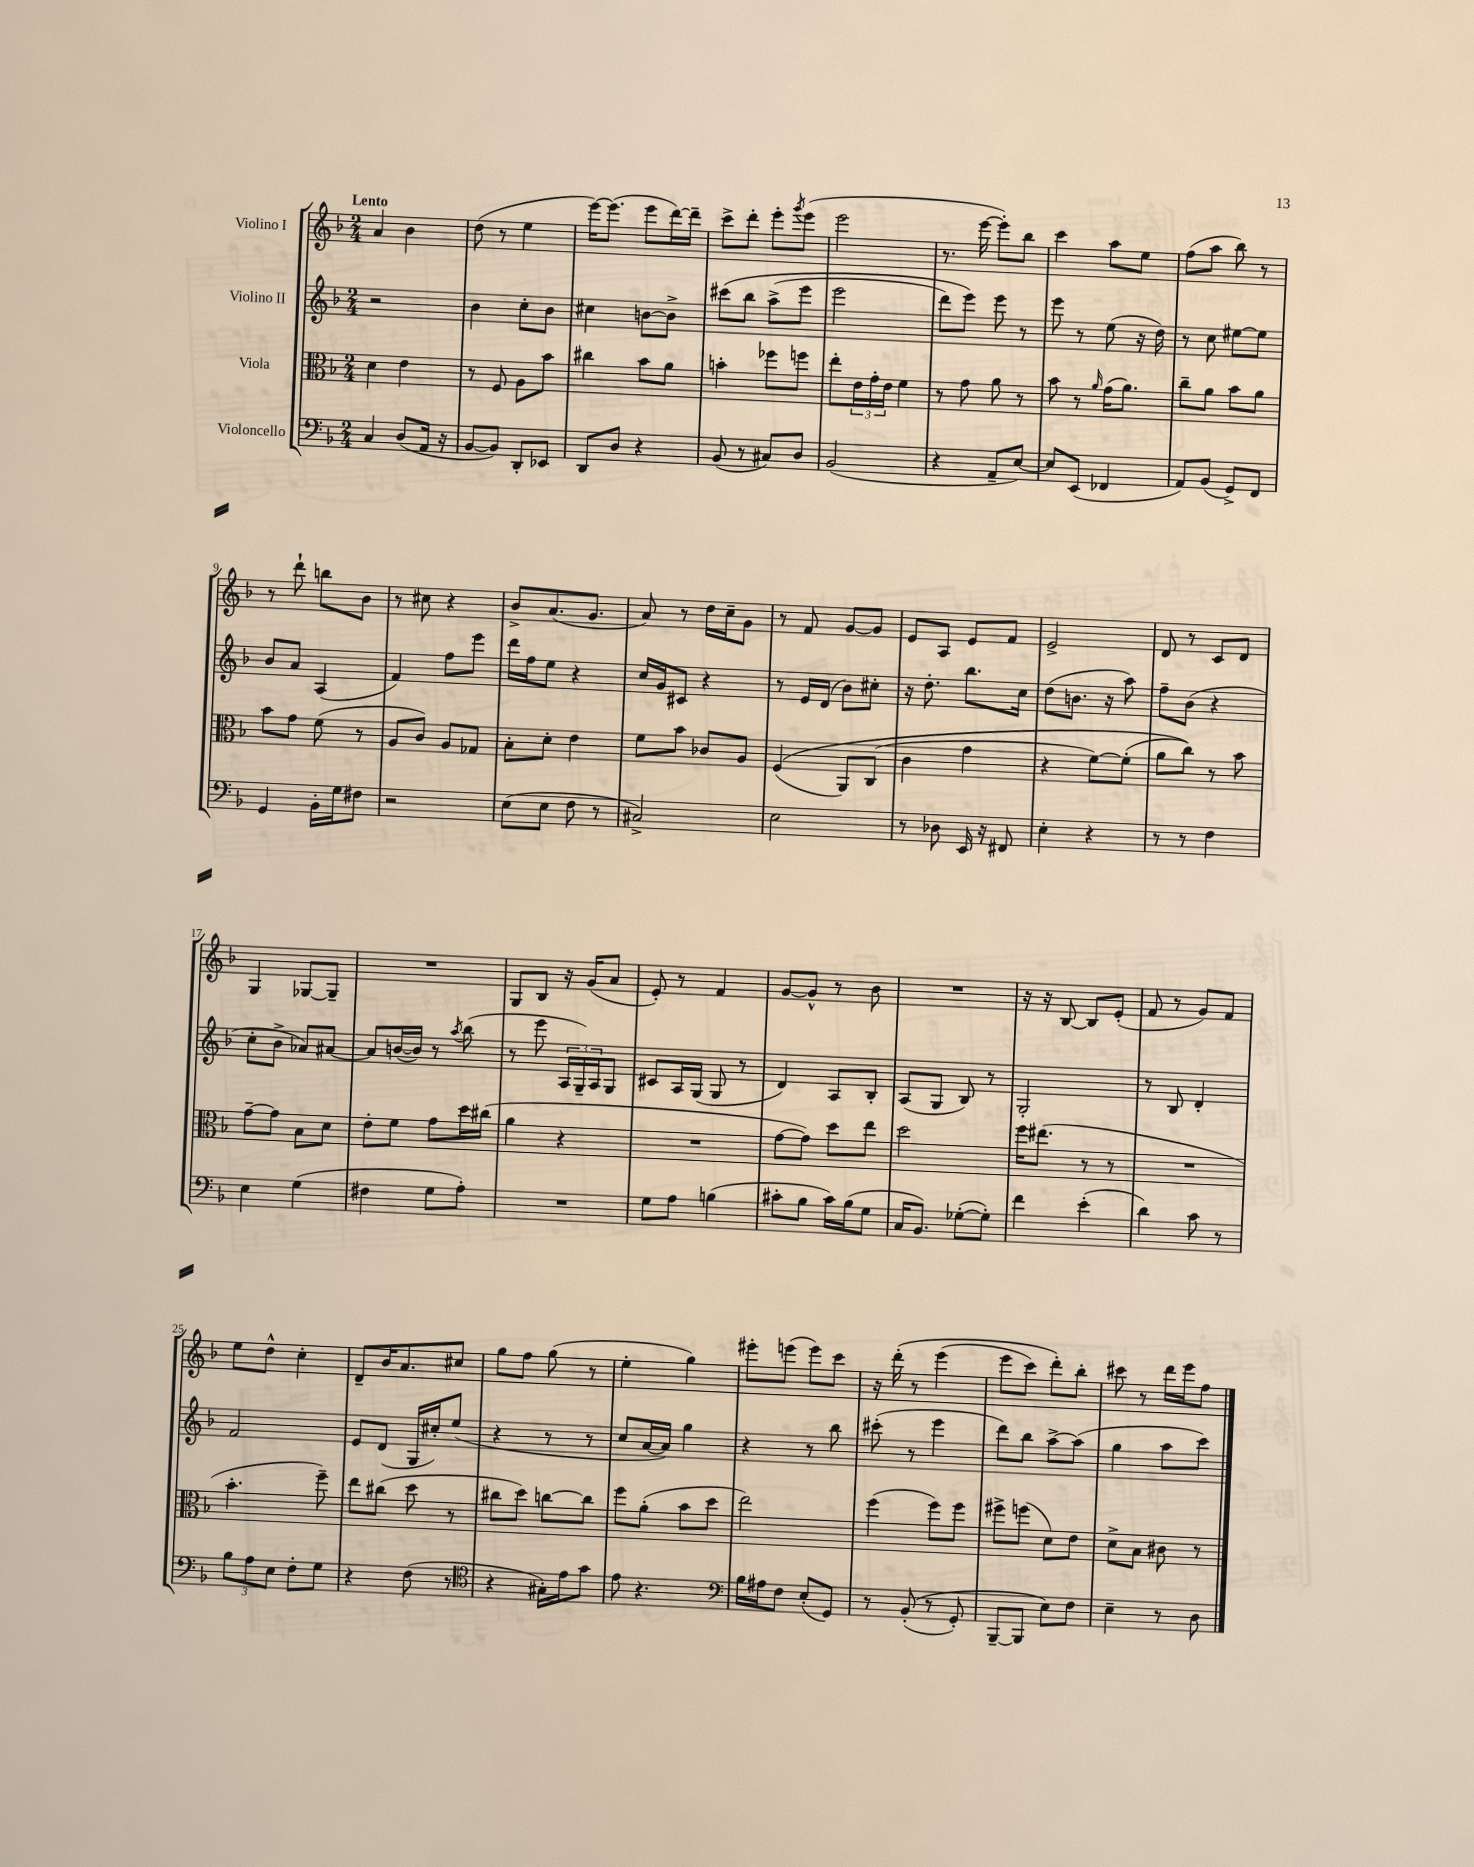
<<
\new StaffGroup <<
\new Staff = "s0" \with { instrumentName = "Violino I" } {
    \clef treble \key f \major \numericTimeSignature \time 2/4 \tempo "Lento"
    a'4 bes'4 |
    d''8( r8 e''4 |
    e'''16~) e'''8.( e'''8 d'''16~) d'''16-- |
    c'''8-> d'''8-. e'''8-. \acciaccatura { g'''8 } e'''8( |
    e'''2 |
    r8. e'''16~ e'''8-.) bes''8 |
    c'''4 a''8 e''8 |
    f''8( a''8 bes''8) r8 |
    r8 d'''8-! b''8 bes'8 |
    r8 cis''8 r4 |
    bes'8-> a'8.( g'8. |
    a'8) r8 d''16 c''16-- g'8 |
    r8 f'8 g'8~ g'8 |
    e'8 a8 e'8 f'8 |
    e'2-> |
    d'8 r8 c'8 d'8 |
    g4 ges8~ ges8-- |
    R2 |
    g8 bes8 r16 g'16( a'8 |
    e'8-.) r8 f'4 |
    g'8~ g'8-^ r8 bes'8 |
    R2 |
    r16 r16 bes8~ bes8 e'8-.( |
    f'8 r8 g'8) f'8 |
    e''8 d''8-^ c''4-. |
    d'8-- bes'16 a'8. cis''8 |
    g''8 f''8 g''8( r8 |
    e''4-. g''4) |
    eis'''8-. e'''8( e'''8) c'''8 |
    r16 d'''16-.\( r8 e'''4( |
    e'''8 c'''8) d'''8-.\) bes''8-. |
    cis'''8 r8 d'''16 e'''16 f''8 \bar "|." |
}
\new Staff = "s1" \with { instrumentName = "Violino II" } {
    \clef treble \key f \major \numericTimeSignature \time 2/4
    r2 |
    bes'4 c''8-. bes'8 |
    cis''4 b'8~ b'8-> |
    cis'''8\( bes''8 a''8->( e'''8 |
    e'''2 |
    d'''8) e'''8\) e'''8 r8 |
    e'''8 r8 e''8( r16 d''16) |
    r8 c''8 eis''8~ eis''8 |
    bes'8 a'8 a4( |
    f'4) f''8 e'''8 |
    d'''16 f''16 e''8 r4 |
    c''16 g'16 cis'8 r4 |
    r8 e'16 d'16( bes'8) cis''8-. |
    r16 d''8.-. bes''8. c''16 |
    d''8( b'8. r16 a''8) |
    f''8-- bes'8( r4 |
    c''8-. bes'8-> aes'8) ais'8~ |
    ais'8 b'16~( b'16) r8 \acciaccatura { a''8 } bes''8( |
    r8 e'''8 \tuplet 3/2 { a16 g16--) a16 } g8 |
    cis'8 a16 g16( g8 r8 |
    d'4) a8 bes8-. |
    a8( g8 bes8) r8 |
    g2-. |
    r8 bes8 d'4-. |
    f'2 |
    e'8 d'8( g16 cis''16-.) e''8( |
    r4 r8 r8 |
    c''8 a'16~ a'16) g''4 |
    r4 r8 bes''8 |
    cis'''8-.( r8 e'''4 |
    d'''8) bes''8 a''8~-> a''8( |
    g''4 a''8 c'''8) \bar "|." |
}
\new Staff = "s2" \with { instrumentName = "Viola" } {
    \clef alto \key f \major \numericTimeSignature \time 2/4
    d'4 e'4 |
    r8 f8 a8 bes'8 |
    cis''4 bes'8 a'8 |
    b'4-. fes''8 f''8 |
    e''8-. \tuplet 3/2 { e'16 g'16-. e'16 } f'4 |
    r8 g'8 a'8 r8 |
    bes'8 r8 \grace { a'16 } g'16( a'8.) |
    c''8-- a'8 bes'8 a'8 |
    bes'8 g'8 f'8( r8 |
    a8 c'8) a8 ges8 |
    bes8-. d'8-. e'4 |
    f'8 bes'8 ces'8 a8 |
    f4(\( a,8) c8( |
    c'4 g'4 |
    r4 f'8~) f'8-.( |
    a'8 c''8)\) r8 bes'8 |
    g'8~-- g'8 bes8 d'8 |
    e'8-. f'8 g'8 d''16 cis''16( |
    a'4 r4 |
    R2 |
    g'8~ g'8) d''8 e''8 |
    d''2 |
    f''16 eis''8.( r8 r8 |
    R2 |
    bes'4.-. f''8--) |
    e''8 cis''8( d''8 r8 |
    cis''8 d''8) c''8~ c''8 |
    f''8 a'8-.( bes'8 d''8 |
    e''2) |
    f''4( f''8) f''8 |
    fis''8-> f''8( d'8) e'8 |
    d'8-> bes8 cis'8 r8 \bar "|." |
}
\new Staff = "s3" \with { instrumentName = "Violoncello" } {
    \clef bass \key f \major \numericTimeSignature \time 2/4
    c4 d8( a,16 r16 |
    bes,8~ bes,8) d,8-. ees,8 |
    d,8 d8 r4 |
    bes,8( r8 cis8) d8 |
    bes,2( |
    r4 a,8-- e8~) |
    e8 e,8( fes,4 |
    a,8) bes,8( g,8->) f,8 |
    g,4 bes,16-. g16 fis8 |
    r2 |
    e8( e8 f8 r8 |
    cis2->) |
    e2 |
    r8 des8 e,16 r16 fis,8 |
    e4-. r4 |
    r8 r8 f4 |
    e4 g4( |
    fis4 g8 a8-.) |
    R2 |
    g8 a8 b4( |
    cis'8-. bes8 cis'16) bes16( g8 |
    c16 bes,8.) ges8~-.( ges8-.) |
    f'4 e'4-.( |
    d'4) c'8 r8 |
    \tuplet 3/2 { bes8 a8 e8 } f8-. g8 |
    r4 f8( r8 |
    \clef tenor r4 gis16-.) e'16 g'8 |
    e'8 r4. |
    \clef bass bes16 ais16 f8 e8-.( g,8) |
    r8 bes,8-.(\( r8 g,8-.) |
    bes,,8~-- bes,,8 e8\) f8 |
    e4-- r8 d8 \bar "|." |
}
>>
>>
